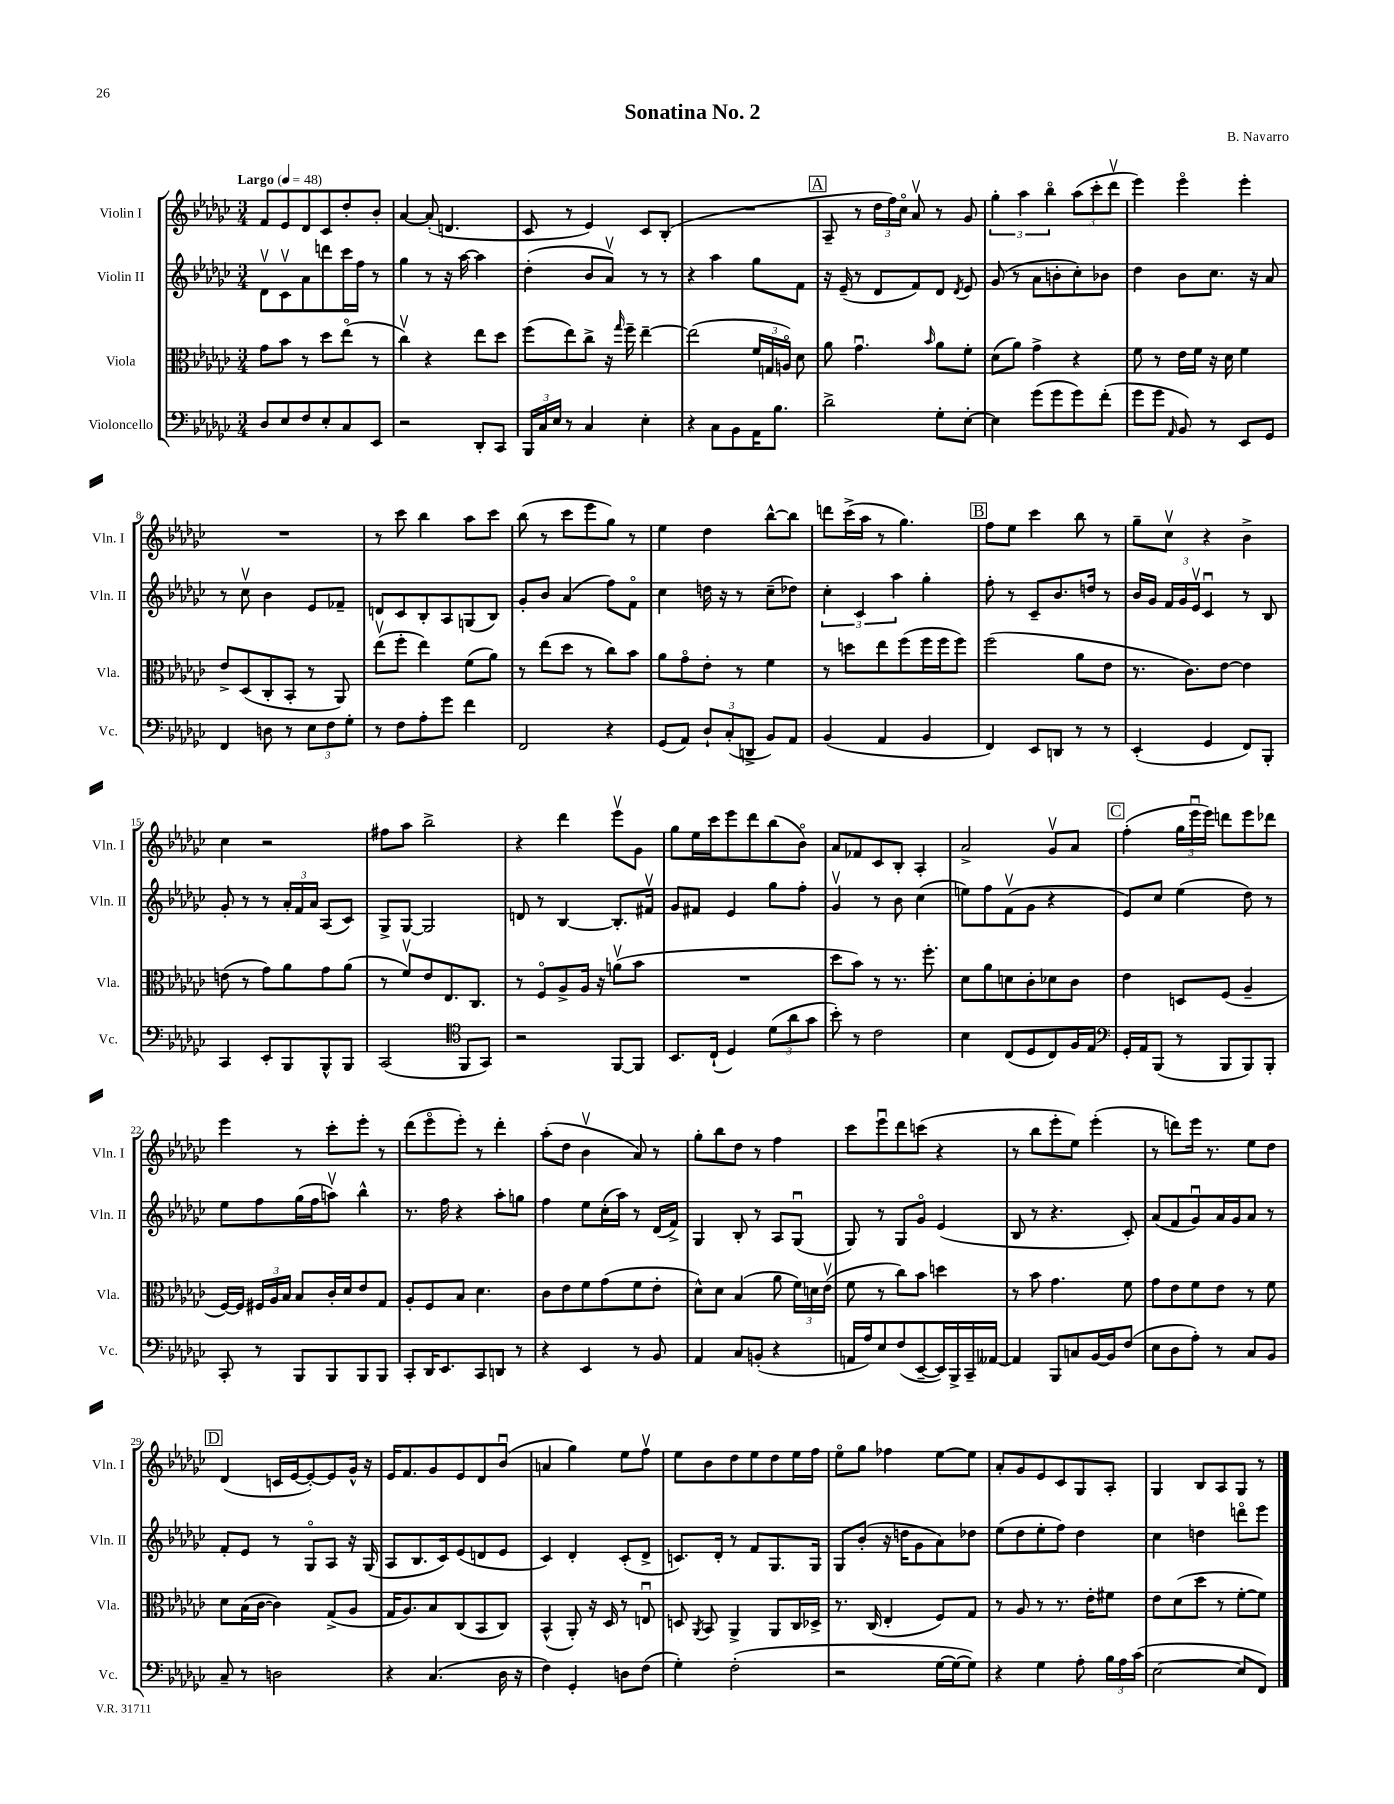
\header { title = "Sonatina No. 2" composer = "B. Navarro" }
<<
\new StaffGroup <<
\new Staff = "s0" \with { instrumentName = "Violin I" shortInstrumentName = "Vln. I" } {
    \clef treble \key ges \major \numericTimeSignature \time 3/4 \tempo "Largo" 4 = 48
    \autoBeamOff f'8[ ees'8 des'8 ces'8 des''8-. bes'8]-. |
    aes'4~ aes'8-.( d'4. |
    ces'8 r8 ees'4) ces'8[ bes8]-.( |
    R2. |
    \mark \markup { \box "A" } aes8-- r8 \tuplet 3/2 { des''16[ f''16) ces''16]\flageolet } aes'8\upbow r8 ges'8 |
    \tuplet 3/2 { ges''4-. aes''4 bes''4\flageolet } \tuplet 3/2 { aes''8[( ces'''8-. des'''8]\upbow } |
    ees'''4) ees'''4\flageolet ees'''4-. |
    R2. |
    r8 ces'''8 bes''4 aes''8[ ces'''8] |
    bes''8( r8 ces'''8[ ees'''8 ges''8]) r8 |
    ees''4 des''4 bes''8[~-^ bes''8] |
    d'''8[ ces'''16->( aes''16] r8 ges''4.) |
    \mark \markup { \box "B" } f''8[ ees''8] ces'''4 bes''8 r8 |
    ges''8[-- ces''8]\upbow r4 bes'4-> |
    ces''4 r2 |
    fis''8[ aes''8] bes''2-> |
    r4 des'''4 ees'''8[\upbow ges'8] |
    ges''8[ ees''16 ces'''16 ees'''8 des'''8 bes''8( bes'8]\flageolet) |
    aes'8[ fes'8 ces'8 bes8]-. aes4-. |
    aes'2-> ges'8[\upbow aes'8] |
    \mark \markup { \box "C" } f''4-.( \tuplet 3/2 { ges''16[ ees'''16\downbow ees'''16]) } d'''8[ ees'''8 des'''8] |
    ees'''4 r8 ces'''8[-. ees'''8]-. r8 |
    des'''8[( ees'''8\flageolet ees'''8]-.) r8 des'''4-. |
    aes''8[-.( des''8] bes'4\upbow aes'8) r8 |
    ges''8[-. bes''8 des''8] r8 f''4 |
    ces'''8[ ees'''8\downbow des'''8 c'''8]( r4 |
    r8 bes''8[ ees'''8-. ees''8]) ees'''4-.( |
    r8 d'''8[) ees'''16] r8. ees''8[ des''8] |
    \mark \markup { \box "D" } des'4( c'16[ ees'16~ ees'8~-.) ees'8 ges'16]-^ r16 |
    ees'16[ f'8. ges'8 ees'8 des'8 bes'8]\downbow( |
    a'4 ges''4) ees''8[ f''8]\upbow |
    ees''8[ bes'8 des''8 ees''8 des''8 ees''16 f''16] |
    ees''8[\flageolet ges''8] fes''4 ees''8[~ ees''8] |
    aes'8[-. ges'8 ees'8 ces'8 ges8 aes8]-. |
    ges4 bes8[ aes8 ges8] r8 \bar "|." |
}
\new Staff = "s1" \with { instrumentName = "Violin II" shortInstrumentName = "Vln. II" } {
    \clef treble \key ges \major \numericTimeSignature \time 3/4
    \autoBeamOff des'8[\upbow ces'8\upbow aes'8 d'''8 ces'''16 f''16] r8 |
    ges''4 r8 r16 aes''16~ aes''4 |
    des''4-.( bes'8[ aes'8]\upbow) r8 r8 |
    r4 aes''4 ges''8[ f'8] |
    \mark \markup { \box "A" } r16 ees'16--( r8 des'8[ f'8) des'8] \acciaccatura { des'8 } ees'8 |
    ges'8( r8 aes'8[ b'8-. ces''8-.) bes'8] |
    des''4 bes'8[ ces''8.] r16 aes'8 |
    r8 ces''8\upbow bes'4 ees'8[ fes'8]-- |
    d'8[ ces'8 bes8-. aes8 g8( bes8]) |
    ges'8[-. bes'8] aes'4( f''8[) f'8]\flageolet |
    ces''4 d''16 r16 r8 ces''8[--( des''8]) |
    \tuplet 3/2 { ces''4-. ces'4 aes''4 } ges''4-. |
    \mark \markup { \box "B" } f''8-. r8 ces'8[-- bes'8. d''16] r8 |
    bes'16[ ges'16] \tuplet 3/2 { f'16[ ges'16 ees'16]\upbow } ces'4\downbow r8 bes8 |
    ges'8-. r8 r8 \tuplet 3/2 { aes'16[-. f'16 aes'16] } aes8[( ces'8]) |
    ges8[-> ges8]~ ges2 |
    d'8 r8 bes4~ bes8.[-. fis'16]\upbow |
    ges'8[ fis'8] ees'4 ges''8[ f''8]-. |
    ges'4\upbow r8 bes'8 ces''4( |
    e''8[) f''8 f'8\upbow( ges'8] r4 |
    \mark \markup { \box "C" } ees'8[) ces''8] ees''4( des''8) r8 |
    ees''8[ f''8 ges''16( f''16 a''8]\upbow) bes''4-^ |
    r8. f''16 r4 aes''8[-. g''8] |
    f''4 ees''8[ ces''16-.( aes''16]) r8 des'16[( f'16]->) |
    ges4 bes8-. r8 aes8[ ges8]\downbow( |
    ges8) r8 ges8[ ges'8]\flageolet ees'4( |
    bes8 r8 r4. ces'8-.) |
    aes'8[( f'8 ges'8\downbow) aes'16 ges'16 aes'8] r8 |
    \mark \markup { \box "D" } f'8[-. ees'8] r8 ges8[\flageolet aes8] r16 ges16( |
    aes8[ bes8. ces'16) ees'8( d'8 ees'8] |
    ces'4) des'4-. ces'8[-.( des'8]-> |
    c'8.[) des'16]-. r8 f'8[ ges8. ges16] |
    ges8[ bes'8]-.( r16 d''16[ ges'8 aes'8) des''8] |
    ees''8[( des''8 ees''8-. f''8]) des''4 |
    ces''4 d''4 d'''8[\flageolet ees'''8] \bar "|." |
}
\new Staff = "s2" \with { instrumentName = "Viola" shortInstrumentName = "Vla." } {
    \clef alto \key ges \major \numericTimeSignature \time 3/4
    \autoBeamOff ges'8[ bes'8] r8 des''8[ ees''8]\flageolet( r8 |
    ces''4\upbow) r4 ees''8[ des''8] |
    f''8[( ees''8) ces''8]-> r16 \grace { ges''16 } f''16-- ees''4~-- |
    ees''2( \tuplet 3/2 { f'16[ g16 a16]\flageolet) } des'8 |
    \mark \markup { \box "A" } aes'8 ges'4.\downbow \grace { bes'16 } aes'8[ f'8]-. |
    des'8[( aes'8]) ges'4-> r4 |
    f'8 r8 ees'16[ f'16] r16 des'16 f'4 |
    ees'8[-> des8( ces8-. bes,8]-. r8 aes,8) |
    ees''8[\upbow( f''8]-. ees''4) f'8[( aes'8]) |
    r8 ees''8[( des''8] r8 ces''8[) bes'8] |
    aes'8[ ges'8\flageolet ees'8]-. r8 f'4 |
    r8 d''8[ ees''8 f''8( f''16 f''16 f''8]) |
    \mark \markup { \box "B" } f''2( aes'8[ ees'8] |
    r8. ces'8.[) ees'8]~ ees'4 |
    e'8( r8 ges'8[) aes'8 ges'8 aes'8]( |
    r8 f'8[\upbow) ees'8 ees8. ces8.] |
    r8 f8[\flageolet aes8-> aes16] r16 a'8[\upbow( bes'8] |
    R2. |
    des''8[ bes'8]) r8 r8. f''8.-. |
    des'8[ aes'8 d'8 ces'8-. des'8 ces'8] |
    \mark \markup { \box "C" } ees'4 d8[ f8]( aes4-- |
    f16[~) f16] \tuplet 3/2 { fis16[ aes16 bes16] } bes8[ ces'16-. des'16 ees'8 ges8] |
    aes8[-. f8 bes8] des'4. |
    ces'8[ ees'8 f'8 ges'8( f'8 ees'8]-. |
    des'8[-^) des'8] bes4( aes'8 \tuplet 3/2 { f'16[) d'16 ees'16]\upbow( } |
    f'8 r8 ces''8[) bes'8] d''4 |
    r8 bes'8 ges'4. f'8 |
    ges'8[ ees'8 f'8 ees'8] r8 f'8 |
    \mark \markup { \box "D" } des'8[ bes16( ces'16]~ ces'4) ges8[->( aes8] |
    ges16[ aes8.) bes8 ces8( bes,8 ces8]) |
    bes,4-^( aes,8-.) r16 des16 r8 e8\downbow |
    d8 \acciaccatura { aes,8 } bes,8 aes,4-> aes,8[ ces16 des16]-> |
    r8. ces16( ees4-. f8[) ges8] |
    r8 aes8 r8 r8. ees'16[-. fis'8] |
    ees'8[ des'8( des''8] r8 f'8[~-. f'8]) \bar "|." |
}
\new Staff = "s3" \with { instrumentName = "Violoncello" shortInstrumentName = "Vc." } {
    \clef bass \key ges \major \numericTimeSignature \time 3/4
    \autoBeamOff des8[ ees8 f8 ees8-. ces8 ees,8] |
    r2 des,8[-. ces,8] |
    \tuplet 3/2 { bes,,16[ ces16 ees16] } r8 ces4 ees4-. |
    r4 ces8[ bes,8 aes,16 bes8.] |
    \mark \markup { \box "A" } des'2-> ges8[-. ees8]~-. |
    ees4 ges'8[( ges'8 ges'8) f'8]-.( |
    ges'8[ ges'8] \grace { aes,16 } bes,8) r8 ees,8[ ges,8] |
    f,4 d8 r8 \tuplet 3/2 { ees8[ f8 ges8]-. } |
    r8 f8[ aes8-. ges'8] f'4 |
    f,2 r4 |
    ges,8[( aes,8]) \tuplet 3/2 { des8[-! ces8-.( d,8]-> } bes,8[) aes,8] |
    bes,4( aes,4 bes,4 |
    \mark \markup { \box "B" } f,4) ees,8[ d,8] r8 r8 |
    ees,4-.( ges,4 f,8[) bes,,8]-. |
    ces,4 ees,8[-. bes,,8 bes,,8-^ bes,,8] |
    ces,2( \clef tenor f,8[ ges,8]) |
    r2 f,8[~ f,8] |
    bes,8.[ ces16]-!( des4) \tuplet 3/2 { des'8[( aes'8 ges'8] } |
    bes'8-.) r8 ces'2 |
    bes4 ces8[( des8 ces8) f16 ees16] |
    \mark \markup { \box "C" } \clef bass ges,16[-. aes,16 bes,,8]( r8 bes,,8[ bes,,8) bes,,8]-. |
    ces,8-. r8 bes,,8[ bes,,8 bes,,8 bes,,8] |
    ces,8[-. des,16 ees,8. ces,8 d,8] r8 |
    r4 ees,4 r8 bes,8 |
    aes,4 ces8[ b,8]-.( r4 |
    a,16[ aes16) ees8 f8( ees,8~-- ees,16) bes,,16-> ces,16-- aeses,16]~ |
    aeses,4 bes,,8[ c8 bes,16~ bes,16 f8]( |
    ees8[ des8 aes8]-.) r8 ces8[ bes,8] |
    \mark \markup { \box "D" } ces8-- r8 d2 |
    r4 ces4.( des16 r16 |
    f4) ges,4-. d8[ f8]( |
    ges4-.) f2-.( |
    r2 ges16[~ ges16~ ges8]) |
    r4 ges4 aes8-. \tuplet 3/2 { bes16[ aes16 ces'16]( } |
    ees2~ ees8[ f,8]) \bar "|." |
}
>>
>>
